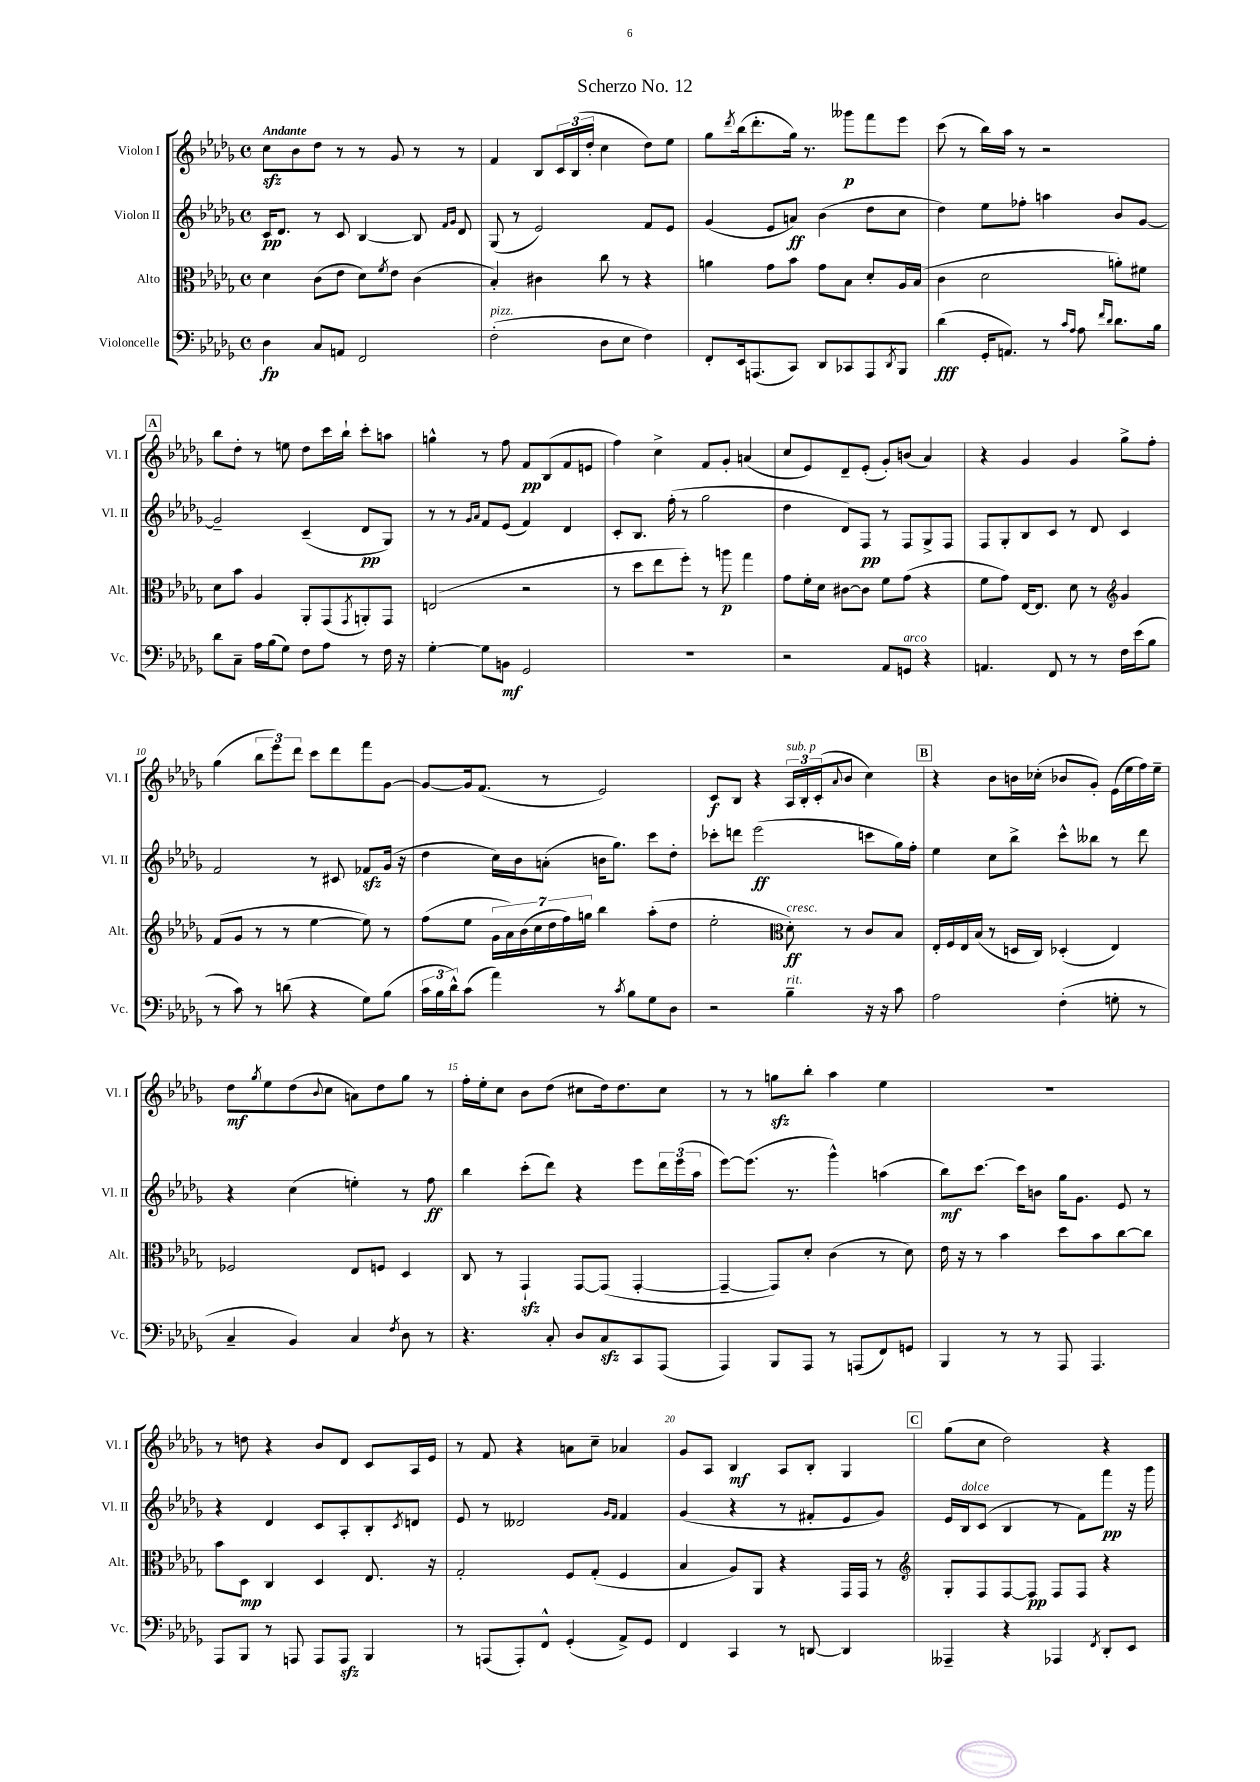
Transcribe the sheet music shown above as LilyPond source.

\header { title = "Scherzo No. 12" }
<<
\new StaffGroup <<
\new Staff = "s0" \with { instrumentName = "Violon I" shortInstrumentName = "Vl. I" } {
    \clef treble \key des \major \defaultTimeSignature \time 4/4 \tempo "Andante"
    c''8\sfz bes'8 des''8 r8 r8 ges'8 r8 r8 |
    f'4 bes8 \tuplet 3/2 { c'16 bes16( des''16-. } c''4 des''8) ees''8 |
    ges''8 \acciaccatura { des'''8 } bes''16( des'''8.-. ges''16) r8. geses'''8\p f'''8 ees'''8 |
    c'''8( r8 bes''16) aes''16 r8 r2 |
    \mark \markup { \box "A" } bes''8 des''8-. r8 e''8 des''8 c'''16 bes''16-! c'''8-. a''8 |
    g''4-^ r8 f''8 f'8\pp bes8( f'8 e'8 |
    f''4) c''4-> f'8 ges'8-. a'4( |
    c''8 ees'8) des'8-- ees'8-.( ges'8-.) b'8( aes'4) |
    r4 ges'4 ges'4 ges''8-> f''8-. |
    ges''4( \tuplet 3/2 { bes''8 ees'''8) des'''8 } c'''8 des'''8 f'''8 ges'8~ |
    ges'8~ ges'16 f'8.( r8 ees'2) |
    c'8\f bes8 r4 \tuplet 3/2 { aes16^\markup { \italic "sub. p" } bes16-. c'16-.( } \appoggiatura { aes'8 } bes'8 c''4) |
    \mark \markup { \box "B" } r4 bes'8 b'16 ces''16-.( bes'8 ges'8-.) ees'16( ees''16 f''16) ees''16-- |
    des''8\mf \acciaccatura { ges''8 } ees''8 des''8( \appoggiatura { bes'8 } c''8 a'8) des''8 ges''8 r8 |
    f''16-. ees''16-. c''8 bes'8 des''8( cis''8 des''16) des''8. cis''8 |
    r8 r8 g''8\sfz bes''8-. aes''4 ees''4 |
    R1 |
    r8 d''8 r4 bes'8 des'8 c'8 aes16 ees'16 |
    r8 f'8 r4 a'8 c''8-- aes'4 |
    ges'8 aes8 bes4\mf aes8 bes8-. ges4 |
    \mark \markup { \box "C" } ges''8( c''8 des''2) r4 \bar "|." |
}
\new Staff = "s1" \with { instrumentName = "Violon II" shortInstrumentName = "Vl. II" } {
    \clef treble \key des \major \defaultTimeSignature \time 4/4
    c'16\pp des'8. r8 c'8 bes4~ bes8 \grace { f'16 ges'16 } des'8 |
    ges8( r8 ees'2) f'8 ees'8 |
    ges'4( ees'8 a'8\ff) bes'4( des''8 c''8 |
    des''4) ees''8 fes''8-. a''4 bes'8 ges'8~ |
    \mark \markup { \box "A" } ges'2-- c'4--( des'8\pp ges8) |
    r8 r8 \grace { ges'16 aes'16 } f'8 ees'8( f'4) des'4 |
    c'8-. bes8. f''16-.( r8 ges''2 |
    des''4 des'8) f8\pp r8 f8 ges8-> f8 |
    f8 ges8-. bes8 c'8 r8 des'8 c'4 |
    f'2 r8 cis'8 fes'8\sfz ges'16( r16 |
    des''4 c''16) bes'16 a'8-.( b'16 ges''8.) c'''8 des''8-. |
    ces'''8-. d'''8 ees'''2\ff( c'''8 ges''16) f''16-. |
    \mark \markup { \box "B" } ees''4 c''8 bes''8-> c'''8-^ beses''8 r8 des'''8 |
    r4 c''4( e''4-.) r8 f''8\ff |
    bes''4 c'''8-.( des'''8) r4 ees'''8 \tuplet 3/2 { des'''16 ees'''16( aes''16 } |
    ees'''8~) ees'''8.( r8. ges'''4-^) a''4( |
    bes''8\mf) c'''8.~ c'''16 b'8 ges''16 ges'8. ees'8 r8 |
    r4 des'4 c'8 aes8-. bes8-. \acciaccatura { c'8 } d'8 |
    ees'8 r8 deses'2 \grace { ges'16 f'16 } f'4 |
    ges'4( r4 r8 fis'8-. ees'8 ges'8) |
    \mark \markup { \box "C" } ees'16 bes16^\markup { \italic "dolce" } c'8( bes4 r8 f'8) f'''8\pp r16 ges'''16 \bar "|." |
}
\new Staff = "s2" \with { instrumentName = "Alto" shortInstrumentName = "Alt." } {
    \clef alto \key des \major \defaultTimeSignature \time 4/4
    des'4 c'8( ees'8 des'8) \acciaccatura { f'8 } ees'8 c'4( |
    bes4-.) cis'4 c''8 r8 r4 |
    a'4 ges'8 bes'8 ges'8 bes8 des'8-. aes16 bes16( |
    c'4 des'2 a'8-.) fis'8 |
    \mark \markup { \box "A" } des'8 bes'8 aes4 aes,8-. ges,8( \acciaccatura { ges,8 } a,8-.) ges,8 |
    e2( r2 |
    r8 des''8 ees''8 f''8-.) r8 a''8\p ges''4 |
    ges'8 f'16-. des'16 cis'8~ cis'8 f'8 ges'8( r4 |
    f'8 ges'8) ees16~ ees8. des'8 r8 \clef treble ges'4 |
    f'8( ges'8 r8 r8 ees''4~ ees''8) r8 |
    f''8( ees''8 \tuplet 7/4 { ges'16 aes'16) bes'16( c''16 des''16 f''16) g''16 } bes''4 aes''8-.( des''8 |
    ees''2-. \clef alto des'8-.\ff^\markup { \italic "cresc." }) r8 c'8 bes8 |
    \mark \markup { \box "B" } ees16-. f16 ees16 bes16( r8 d16 c16) des4-.( ees4) |
    fes2 ees8 f8 des4 |
    c8 r8 ges,4-!\sfz ges,8~ ges,8( ges,4~-. |
    ges,4~-- ges,8) des'8-. c'4( r8 des'8) |
    ees'16 r16 r8 bes'4 des''8 bes'8 c''8~ c''8 |
    bes'8 des8\mp c4 des4 ees8. r16 |
    ges2-. f8 ges8-.( f4 |
    bes4 aes8) aes,8 r4 ges,16 ges,16 r8 |
    \mark \markup { \box "C" } \clef treble ges8-. f8 f8~ f8\pp f8 f8 r4 \bar "|." |
}
\new Staff = "s3" \with { instrumentName = "Violoncelle" shortInstrumentName = "Vc." } {
    \clef bass \key des \major \defaultTimeSignature \time 4/4
    des4\fp c8 a,8 f,2 |
    f2-.^\markup { \italic "pizz." }( des8 ees8 f4) |
    f,8-. ees,16 a,,8.( c,8) des,8 ces,8 a,,8 \acciaccatura { des,8 } bes,,8 |
    des'4\fff( ges,16-. a,8.) r8 \grace { c'16 aes16 } aes8 \grace { f'16 des'16 } des'8. bes16 |
    \mark \markup { \box "A" } des'8 c8-- aes16 bes16( ges8) f8 aes8 r8 f16 r16 |
    ges4~-. ges8 b,8\mf ges,2 |
    R1 |
    r2 aes,8 g,8^\markup { \italic "arco" } r4 |
    a,4. f,8 r8 r8 f16 ees'16( bes8 |
    r8 c'8) r8 d'8( r4 ges8) bes8( |
    \tuplet 3/2 { c'16 bes16 des'16-^) } c'8( aes'4) r8 \acciaccatura { c'8 } bes8 ges8 des8 |
    r2 bes4--^\markup { \italic "rit." } r16 r16 c'8 |
    \mark \markup { \box "B" } aes2 f4-.( g8-. r8 |
    c4-- bes,4) c4 \acciaccatura { f8 } des8 r8 |
    r4. c8-. des8 c8\sfz c,8 aes,,8( |
    aes,,4) bes,,8 aes,,8 r8 a,,8( f,8) g,8 |
    bes,,4 r8 r8 aes,,8 aes,,4. |
    aes,,8 bes,,8 r8 a,,8 a,,8 a,,8\sfz bes,,4 |
    r8 a,,8( a,,8-.) f,8-^ ges,4-.( aes,8->) ges,8 |
    f,4 c,4 r8 d,8~ d,4 |
    \mark \markup { \box "C" } aeses,,4-- r4 aes,,4 \acciaccatura { f,8 } des,8-. ees,8 \bar "|." |
}
>>
>>
\layout { \context { \Score \override BarNumber.break-visibility = ##(#f #t #t) barNumberVisibility = #(every-nth-bar-number-visible 5) } }
